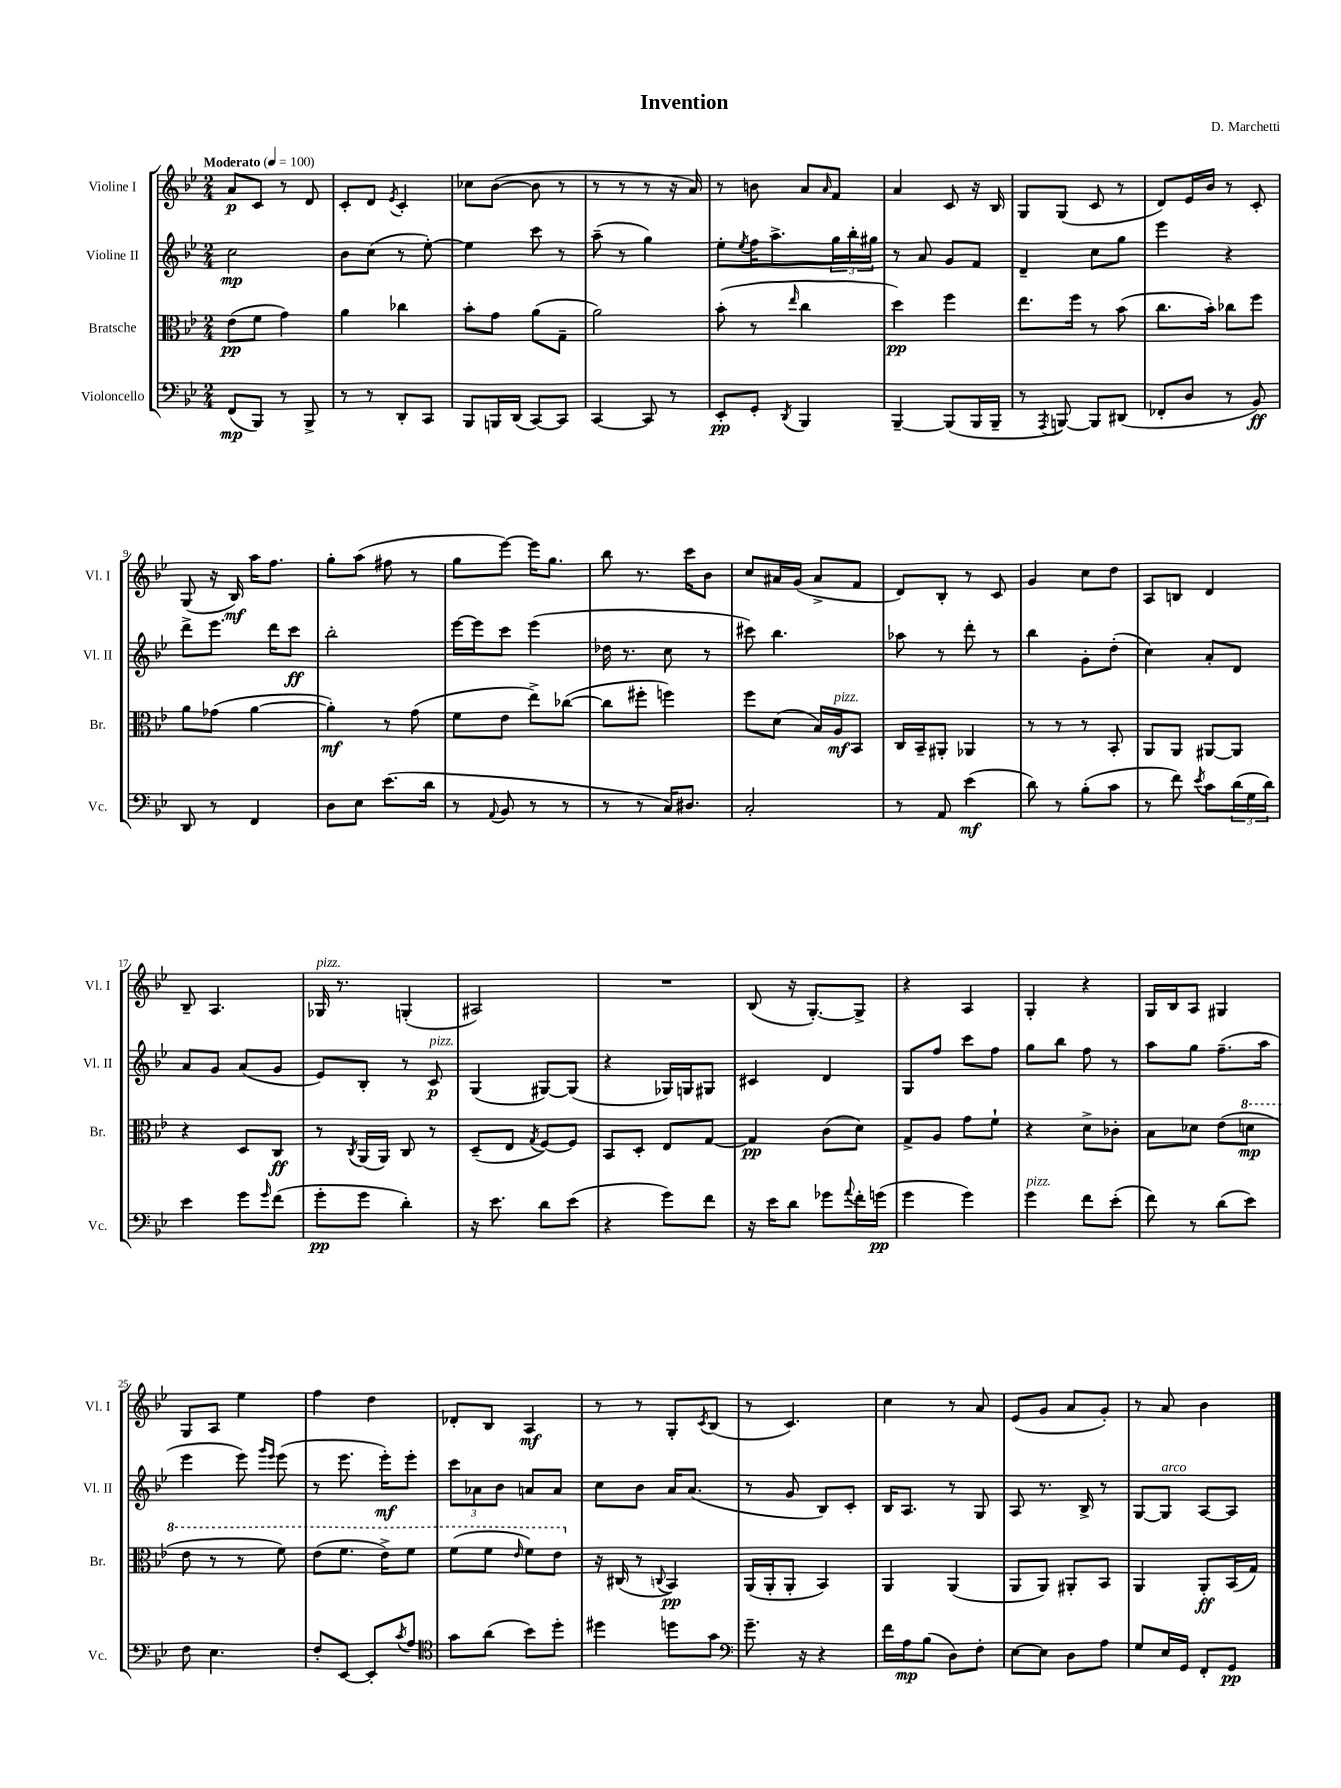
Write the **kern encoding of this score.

**kern	**kern	**kern	**kern
*staff4	*staff3	*staff2	*staff1
*clefF4	*clefC3	*clefG2	*clefG2
*k[b-e-]	*k[b-e-]	*k[b-e-]	*k[b-e-]
*M2/4	*M2/4	*M2/4	*M2/4
*MM100	*MM100	*MM100	*MM100
(8FF	(8e-	2cc	8a
8BBB-)	8f	.	8c
8r	4g)	.	8r
8BBB-^	.	.	8d
=	=	=	=
8r	4a	8b-	8c'
8r	.	(8cc	8d
.	.	.	8qe-
8DD'	4cc-	8r	4c'
8CC	.	[8ee-')	.
=	=	=	=
8BBB-	8b-'	4ee-]	8cc-
16BBB	8g	.	([8b-
(16DD	.	.	.
[8CC)	(8a	8ccc	8b-]
8CC]	8G~	8r	8r
=	=	=	=
[4CC	2a)	(8aa~	8r
.	.	8r	8r
8CC]	.	4gg)	8r
8r	.	.	16r
.	.	.	16a)
=	=	=	=
8EE-'	(8b-'	8ee-'	8r
.	.	8qee-	.
8GG'	8r	16ff	8b
.	.	8.aa^	.
8qDD	16qqee-	.	.
4BBB-	4cc	.	8a
.	.	.	16qqa
.	.	24gg	8f
.	.	24bb-'	.
.	.	24gg#	.
=	=	=	=
[4BBB-~	4dd)	8r	4a
.	.	8a	.
(8BBB-]	4ff	8g	8c
16BBB-	.	8f	16r
16BBB-~	.	.	16B-
=	=	=	=
8r	8.ee-	4d~	8G
8qAAA	.	.	.
[8BBB)	.	.	(8G
.	16ff	.	.
8BBB]	8r	8cc	8c
(8DD#	(8b-	8gg	8r
=	=	=	=
8FF-'	8.cc	4eee-	8d)
8D	.	.	16e-
.	16b-')	.	16b-
8r	8cc-	4r	8r
8BB-)	8ff	.	8c'
=	=	=	=
8DD	8a	8ddd^	(8G
8r	(8g-	8.eee-	16r
.	.	.	16B-)
4FF	[4a	.	16aa
.	.	16ddd	8.ff
.	.	8ccc	.
=	=	=	=
8D	4a'])	2bb-'	8gg'
8E-	.	.	(8aa
(8.e-	8r	.	8ff#
.	(8g	.	8r
16d	.	.	.
=	=	=	=
8r	8f	[16eee-	8gg
.	.	16eee-]	.
8qqAA	.	.	.
8BB-	8e-	8ccc	[8eee-)
8r	8ee-^)	(4eee-	16eee-]
.	.	.	8.gg
8r	([8cc-	.	.
=	=	=	=
8r	8cc-]	16dd-	8bb-
.	.	8.r	.
8r	8ff#'	.	8.r
16C)	4ff)	8cc	.
8.D#	.	.	16ccc
.	.	8r	8b-
=	=	=	=
2C'	8ff	8ccc#)	8cc
.	(8d	4.bb-	16a#
.	.	.	(16g
.	16B-)	.	8a#^
.	16A	.	.
.	8BB-	.	8f
=	=	=	=
8r	16C	8aa-	8d)
.	16BB-~	.	.
8AA	8AA#'	8r	8B-'
(4e-	4AA-	8ddd'	8r
.	.	8r	8c
=	=	=	=
8d)	8r	4bb-	4g
8r	8r	.	.
(8B-'	8r	8g'	8cc
8c	8BB-'	(8dd'	8dd
=	=	=	=
8r	8AA	4cc)	8A
8f)	8AA	.	8B
8qe-	.	.	.
8c	[8AA#	8a'	4d
(24d	8AA#]	8d	.
24G	.	.	.
24d)	.	.	.
=	=	=	=
4e-	4r	8a	8B-~
.	.	8g	4.A
8g	8D	(8a	.
16qqg	.	.	.
(8f	8C	8g	.
=	=	=	=
8g'	8r	8e-)	16G-
.	.	.	8.r
.	8qC	.	.
8g	(16AA	8B-'	.
.	16AA)	.	.
4d')	8C	8r	(4G'
.	8r	8c	.
=	=	=	=
16r	(8D~	(4G	2A#)
8.e-	.	.	.
.	8E-	.	.
.	8qG	.	.
8d	[8F)	[8G#)	.
(8e-	8F]	(8G#]	.
=	=	=	=
4r	8BB-	4r	2r
.	8D'	.	.
8g)	8E-	16G-)	.
.	.	16G	.
8f	[8G	8G#	.
=	=	=	=
16r	4G]	4c#	(8B-
16e-	.	.	.
8d	.	.	16r
.	.	.	[8.G')
8g-	(8c	4d	.
8qqa	.	.	.
16f'	8d)	.	8G^]
(16g	.	.	.
=	=	=	=
4g	8G^	8G	4r
.	8A	8ff	.
4g)	8g	8ccc	4A
.	8f`	8ff	.
=	=	=	=
4g	4r	8gg	4G'
.	.	8bb-	.
8f	8d^	8ff	4r
(8e-'	8c-'	8r	.
=	=	=	=
8f)	8B-	8aa	16G
.	.	.	16B-
8r	8d-	8gg	8A
(8d	(8e-	(8.ff~	4G#
8e-)	8dd	.	.
.	.	16aa	.
=	=	=	=
8F	8ee-	4eee-	8G
4.E-	8r	.	8A
.	8r	8eee-)	4ee-
.	.	16qqggg	.
.	.	16qqeee-	.
.	8ff)	(8eee-	.
=	=	=	=
8F'	(8ee-	8r	4ff
[8EE-	8.ff	8.eee-	.
8EE-']	.	.	4dd
.	16ee-^)	16eee-')	.
8qc	.	.	.
8A	8ff	8eee-'	.
=	=	=	=
*clefC4	*	*	*
8g	(8ff	12ccc	8d-'
.	.	12a-	.
(8a	8ff	.	8B-
.	.	12b-	.
.	16qqee-	.	.
8b-)	8ff)	8a	4A
8dd'	8ee-	8a	.
=	=	=	=
4dd#	16r	8cc	8r
.	(16C#	.	.
.	8r	8b-	8r
.	8qqC	.	.
8dd	4BB-)	16a	8G'
.	.	(8.a	.
.	.	.	8qc
8g	.	.	(8B-
=	=	=	=
*clefF4	*	*	*
8.g~	(16AA	8r	8r
.	16AA'	.	.
.	8AA'	8g	4.c)
16r	.	.	.
4r	4BB-)	8B-)	.
.	.	8c'	.
=	=	=	=
16f	4AA	16B-	4cc
16A	.	8.A	.
(8B-	.	.	.
8D)	(4AA	8r	8r
8F'	.	8G	8a
=	=	=	=
[8E-	8AA	8A	(8e-
8E-]	8AA)	8.r	8g
8D	8AA#'	.	8a
.	.	16B-^	.
8A	8BB-	8r	8g')
=	=	=	=
8G	4AA	[8G	8r
16E-	.	8G]	8a
16GG	.	.	.
8FF'	8AA'	[8A	4b-
8GG	(16BB-	8A]	.
.	16G)	.	.
==	==	==	==
*-	*-	*-	*-
